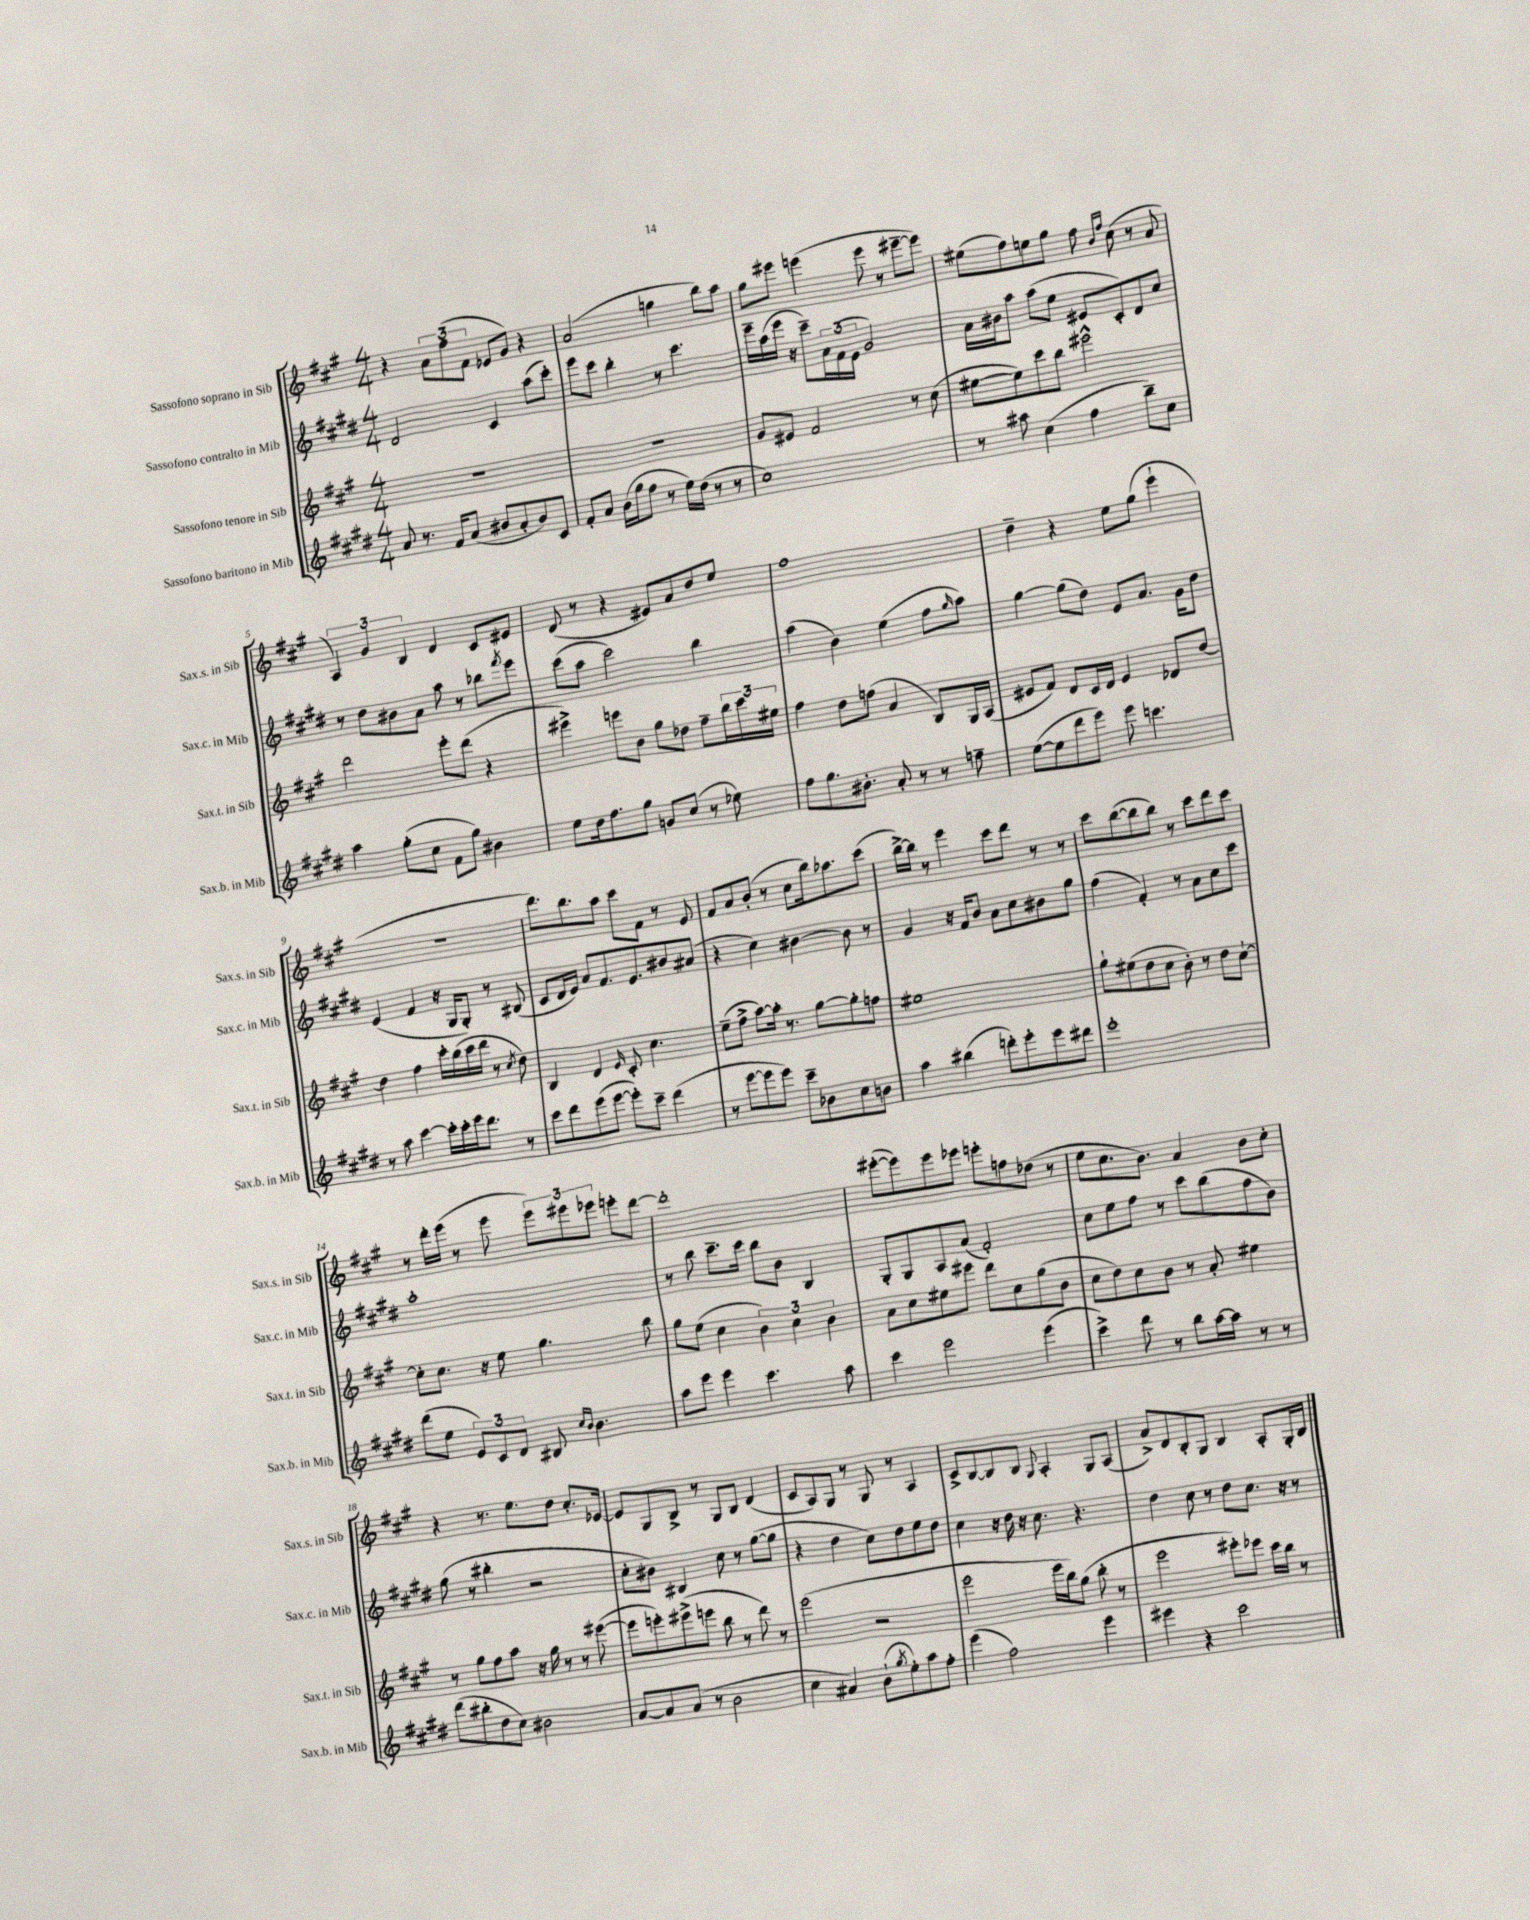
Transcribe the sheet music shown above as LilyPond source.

<<
\new StaffGroup <<
\new Staff = "s0" \with { instrumentName = "Sassofono soprano in Sib" shortInstrumentName = "Sax.s. in Sib" } {
    \clef treble \key a \major \numericTimeSignature \time 4/4
    r4 \tuplet 3/2 { a'8 fis''8( fis'8 } ees'8 gis'8) r4 |
    a'2( g''4 b''8) a''8 |
    gis''8 eis'''8 e'''4( e'''8 r8 eis'''8~-- eis'''8) |
    eis''8( fis''8) e''8 gis''8 fis''8 \grace { b'16 fis''16 } cis''8( r8 a'8 |
    \tuplet 3/2 { a4) gis'4 b4 } d'4 cis'8 eis'8 |
    d'8( r8 r4 eis'8) a'8 d''8 e''8 |
    fis''1 |
    d''4-- r4 e''8 gis''8( e'''4-! |
    r1 |
    d'''8.) b''8. a''8 cis'''8 fis'8 r8 e'8 |
    fis'8 a'8 b'8-.( r8 cis''8 b''16) aes''8. cis'''8( |
    b''16~->) b''16 r8 e'''4 cis'''8 d'''8 r8 r8 |
    cis'''8 b''8~( b''8 b''8) r8 cis'''8 d'''8 cis'''8 |
    r8 d'''16-. e'''16( r8 e'''8 \tuplet 3/2 { e'''8) eis'''8 ees'''8 } e'''8-. d'''8~ |
    d'''1-. |
    eis'''8~-.( eis'''8) eis'''8 ees'''8 e'''8-. f''8 des''8( r8 |
    e''8 cis''8. b'8.) a'4 b'8 cis''8-. |
    r4 r8. e''8. d''8 cis''8.-. ees'16~ |
    ees'8 gis8 b8-> r8 gis8 b8 d'4( |
    cis'8 a8) gis8 r8 gis8 r8 a4 |
    cis'8-> b8~ b8 b8 \appoggiatura { gis8 } a4-. gis8 a8( |
    a'8->) d'8 b8-. gis8 b4 a8-. gis16-. b16 \bar "|." |
}
\new Staff = "s1" \with { instrumentName = "Sassofono contralto in Mib" shortInstrumentName = "Sax.c. in Mib" } {
    \clef treble \key e \major \numericTimeSignature \time 4/4
    dis'2 cis'4 a''8( cis'''8-.) |
    e'''8 cis'''8 b''4-. r8 cis'''4. |
    e'''16-- a''16( e'''16 r16 cis'''8--) \tuplet 3/2 { a'16 fis'16( e'16 } gis'2) |
    a'16 bis'16 a''8 a''8( e''8 eis'8 cis'8-.) dis'8 cis''8 |
    r8 dis''8 bis'8 a'8 a''8 r8 bes''8 \acciaccatura { fis'''8 } e'''8 |
    cis'''8( a''8 cis'''2) b''4 |
    a''4( b'4) e''4( fis''8 \grace { gis''16 } a''8) |
    gis''4~ gis''8( dis''8) e'8 a'8. gis'16 dis''8 |
    e'4( fis'4 r16 gis16 gis8-.) r8 bis8( |
    cis'8 dis'16 e'16) a'8 fis'8. e'8. bis'8 ais'8( |
    r4 cis''4) bis'4~ bis'8 r8 |
    gis'4 r16 fis'16 b'8 a'8 cis''8 bis'8 gis''8 |
    fis''4( fis'4-.) r8 a'8 cis''8 cis'''8 |
    a''1-. |
    r8 b''8 cis'''8.-- cis'''16 b''8 b'8 b4 |
    gis8-. gis8 a8 a'8( fis'2-.) |
    cis''8 e''8 fis''8 r8 cis'''8 b''8( fis''8 b'8) |
    gis''8( r8 bis''4-. r2 |
    cis''8-. bis'8) bis4 cis''8 r8 gis''8~( gis''8 |
    r4 dis''4 cis''8) dis''8 e''8 dis''8 |
    cis''4 r16 dis''16 r16 cis''8. r4. |
    dis''4 cis''8 r8 dis''8 cis''8. r16 r8 \bar "|." |
}
\new Staff = "s2" \with { instrumentName = "Sassofono tenore in Sib" shortInstrumentName = "Sax.t. in Sib" } {
    \clef treble \key a \major \numericTimeSignature \time 4/4
    R1 |
    r1 |
    gis'8 eis'8 fis'2 r8 cis''8( |
    eis''8~ eis''8) cis'''8 b''8 eis'''2-^ |
    d'''2 e'''8-. d'''8( r4 |
    eis'''4->) e'''8 b'8 gis''8 des''8 fis''8-- \tuplet 3/2 { b''16 cis'''16 eis''16 } |
    fis''4 d''8 f''8( a'4 b8) gis16 a16( |
    eis'8 fis'8) d'8 cis'16 d'16 eis'4 des'8 d''8~ |
    d''4 fis''4 cis'''16-. b''16( cis'''16 d'''16 r8 \acciaccatura { cis''8 } d''8) |
    b4 d'4 \grace { e'16 } cis'8-. cis''4. |
    e''8--( fis''8-> a''8~) a''16-. r8. gis''8~ gis''8-. f''8 |
    eis''1 |
    gis''8-! eis''8( d''8 cis''8 b'8-.) r8 d''8 cis''8~-! |
    cis''8-. cis''8. r16 e''8 gis''4. b''8 |
    gis''8 e''8( cis''4 \tuplet 3/2 { b'4) cis''4 b'4 } |
    a'8 cis''8 eis''8 eis'''8 d'''8 cis''8 gis''8( b'8 |
    cis''8 d''8) cis''8 b'8 r8 a'8-. eis''4 |
    r8 gis''8 fis''8 a''8 r16 gis''16 r8 r8 eis'''8~( |
    eis'''8 e'''8-.) eis'''8->( e'''8 b''8 r8 d'''8) r8 |
    e'''2( r2 |
    e'''2 e'''16 b''16) gis''8( b''8-. r8 |
    e'''2 eis'''8-.) ees'''8 cis'''16 b''16 r8 \bar "|." |
}
\new Staff = "s3" \with { instrumentName = "Sassofono baritono in Mib" shortInstrumentName = "Sax.b. in Mib" } {
    \clef treble \key e \major \numericTimeSignature \time 4/4
    a'8 r8. fis'16 a'8( bis'8 a'8-. bis'8) cis'8 |
    fis'8-. a'8 b'16( gis''16 fis''8 r8 e''16) dis''16( r8 r8 |
    cis''1) |
    r8 ais''8 cis''4( fis''4 b''8--) cis''8 |
    a''4 gis''8-.( cis''8 fis'8 gis''8) bis'4 |
    e''8 dis''16 fis''8. gis''8 g'8 cis''8( r8 ees''8) |
    fis''8 gis''8. bis'8.-. a'8-. r8 r8 f''8-- |
    e''8~( e''8 dis'''8 e'''8) e'''8 c'''4. |
    r8 a''8 cis'''4~ cis'''16-. cis'''16-. e'''16 dis'''8. r8 |
    cis'''8 dis'''8 e'''8( e'''8~ e'''8-.) cis'''8-- dis'''4( |
    r8 e'''8~ e'''8 e'''8) cis'''8-- bes'8 cis''8 b'8 |
    a''4 bis''4( d'''8-.) e'''8-. e'''8 dis'''8 |
    e'''1-. |
    dis'''8( e''8 \tuplet 3/2 { e'8) cis'8 dis'8 } bis8 \grace { cis''16 b'16 } b'4. |
    a''8 e'''8 e'''4 cis'''4. a''8 |
    cis'''4 e'''2 e'''4( |
    cis'''4->) dis'''8 r8 b''8 a''16~ a''16 r8 r8 |
    dis'''8( bis''8-. dis''8 cis''8) bis'2 |
    a'8~ a'8 a'8( r8 b'2 |
    cis''4 ais'4) b'8-!( \acciaccatura { gis''8 } e''8-.) a''8 fis''8-. |
    e'''4( fis''2) e'''4 |
    eis'''4 r4 cis'''2 \bar "|." |
}
>>
>>
